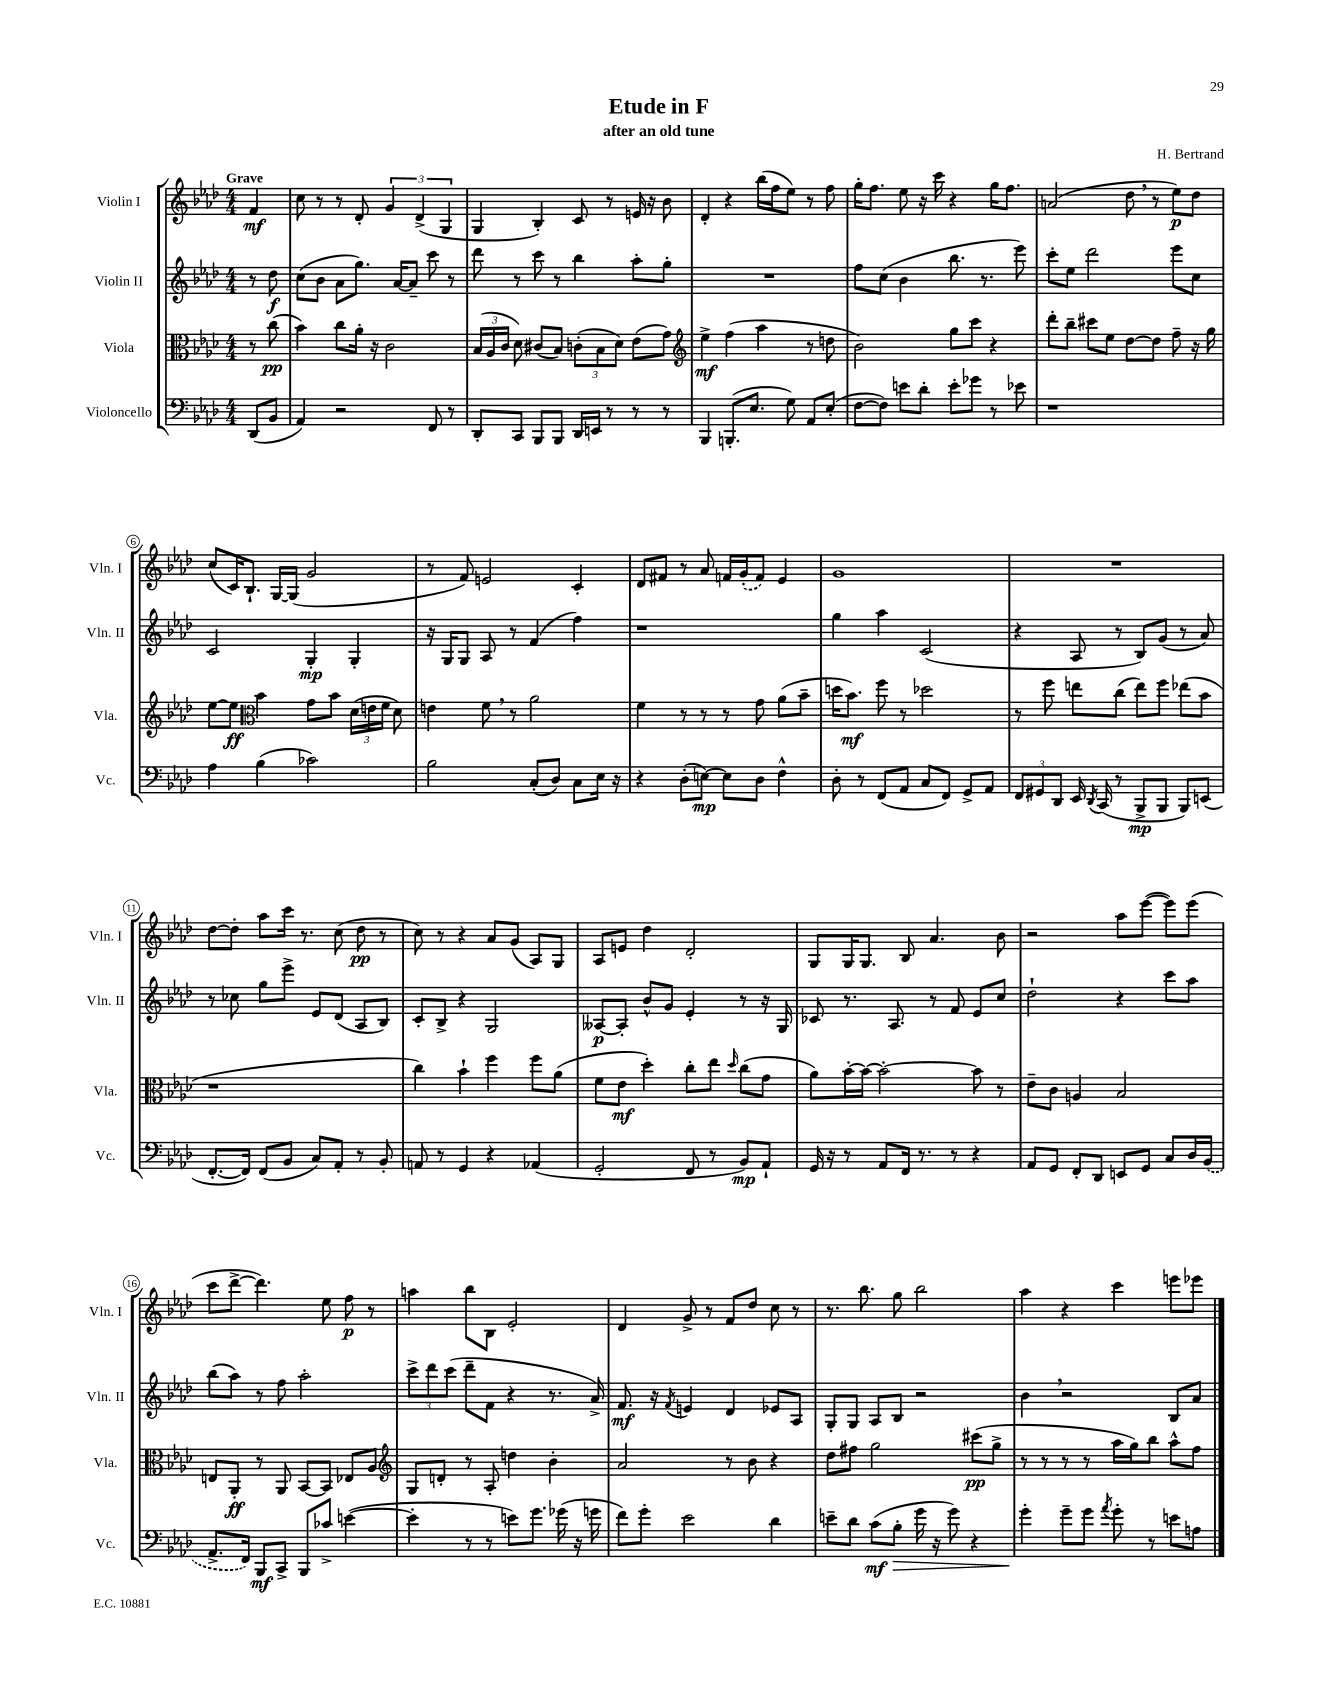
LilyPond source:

\header { title = "Etude in F" composer = "H. Bertrand" subtitle = "after an old tune" }
<<
\new StaffGroup <<
\new Staff = "s0" \with { instrumentName = "Violin I" shortInstrumentName = "Vln. I" } {
    \clef treble \key aes \major \numericTimeSignature \time 4/4 \partial 4 \tempo "Grave"
    \autoBeamOff f'4\mf |
    c''8 r8 r8 des'8-. \tuplet 3/2 { g'4 des'4->( g4 } |
    g4 bes4-.) c'8 r8 e'16 r16 bes'8 |
    des'4-. r4 bes''16[( f''16 ees''8]) r8 f''8 |
    g''16[-. f''8.] ees''8 r16 c'''16 r4 g''16[ f''8.] |
    a'2( des''8 \breathe r8 ees''8[\p) des''8] |
    c''8[( c'16) bes8.]-! g16[~ g16]( g'2 |
    r8 f'8) e'2 c'4-. |
    des'8[ fis'8] r8 aes'8 f'16[ \once \slurDashed g'16-.( f'8]) ees'4 |
    g'1 |
    R1 |
    des''8[~ des''8]-. aes''8[ c'''16] r8. c''8( des''8\pp r8 |
    c''8) r8 r4 aes'8[ g'8]( aes8[) g8] |
    aes8[ e'8] des''4 des'2-. |
    g8[ g16 g8.] bes8 aes'4. bes'8 |
    r2 aes''8[ ees'''8]~( ees'''8[) ees'''8]( |
    c'''8[ des'''8]~-> des'''4.) ees''8 f''8\p r8 |
    a''4 bes''8[ bes8] ees'2-. |
    des'4 g'8-> r8 f'8[ des''8] c''8 r8 |
    r8. bes''8. g''8 bes''2 |
    aes''4 r4 c'''4 e'''8[ ees'''8] \bar "|." |
}
\new Staff = "s1" \with { instrumentName = "Violin II" shortInstrumentName = "Vln. II" } {
    \clef treble \key aes \major \numericTimeSignature \time 4/4 \partial 4
    \autoBeamOff r8 des''8\f |
    c''8[( bes'8] aes'8[ g''8.]) aes'16[~ aes'8]-- c'''8 r8 |
    des'''8 r8 c'''8 r8 bes''4 aes''8[-. g''8]-. |
    R1 |
    f''8[ c''8]( bes'4 bes''8. r8. ees'''8) |
    c'''8[-. ees''8] des'''2 ees'''8[ c''8] |
    c'2 g4-.\mp g4-. |
    r16 g16[ g8] aes8 r8 f'4( f''4) |
    r1 |
    g''4 aes''4 c'2( |
    r4 aes8 r8 bes8[) g'8]( r8 aes'8) |
    r8 ces''8 g''8[ ees'''8]-> ees'8[ des'8]( aes8[ bes8]) |
    c'8[-. bes8]-> r4 g2 |
    aeses8[~\p aeses8]-. bes'8[-^ g'8] ees'4-. r8 r16 g16 |
    ces'8 r8. aes8. r8 f'8 ees'8[ c''8] |
    des''2-! r4 c'''8[ aes''8] |
    bes''8[( aes''8]) r8 f''8 aes''2-. |
    \tuplet 3/2 { c'''8[-> des'''8 c'''8]( } des'''8[-- f'8] r4 r8. aes'16->) |
    f'8.\mf r16 \acciaccatura { f'8 } e'4 des'4 ees'8[ aes8] |
    g8[-. g8] aes8[ bes8] r2 |
    bes'4 \breathe r2 bes8[ aes'8] \bar "|." |
}
\new Staff = "s2" \with { instrumentName = "Viola" shortInstrumentName = "Vla." } {
    \clef alto \key aes \major \numericTimeSignature \time 4/4 \partial 4
    \autoBeamOff r8 c''8\pp( |
    bes'4) c''8[ aes'16]-. r16 c'2 |
    \tuplet 3/2 { bes16[( aes16 c'16] } des'8) cis'8[( bes8]) \tuplet 3/2 { c'8[-.( bes8 des'8]) } ees'8[( g'8]) |
    \clef treble ees''4->\mf f''4( aes''4 r8 d''8 |
    bes'2) g''8[ c'''8] r4 |
    des'''8[-. bes''8]-- cis'''8[ ees''8] des''8[~ des''8] f''8-- r16 g''16 |
    ees''8[~ ees''8]\ff \clef alto bes'4 g'8[ bes'8] \tuplet 3/2 { des'16[( e'16 f'16] } des'8) |
    e'4 f'8 \breathe r8 aes'2 |
    f'4 r8 r8 r8 g'8 aes'8[( bes'8]-- |
    d''16[ bes'8.]\mf) f''8 r8 des''2 |
    r8 f''8 e''8[ c''8]( e''8[) f''8] ees''8[( bes'8] |
    r1 |
    c''4) bes'4-! f''4 f''8[ aes'8]( |
    f'8[ ees'8]\mf des''4-.) c''8[-. ees''8] \grace { des''16 } c''8[( g'8] |
    aes'8[) bes'16~-. bes'16]~ bes'2~-. bes'8 r8 |
    ees'8[-- c'8] a4 bes2 |
    e8[ aes,8]-.\ff r8 aes,8 bes,8[~ bes,8] ees8[ aes8] |
    \clef treble g8[ d'8]-. r8 aes8-. d''4 bes'4-. |
    aes'2 r8 bes'8 r4 |
    des''8[ fis''8] g''2 cis'''8[\pp( g''8]-> |
    r8 r8 r8 r8 aes''16[ g''16) bes''8] aes''8[-^ f''8] \bar "|." |
}
\new Staff = "s3" \with { instrumentName = "Violoncello" shortInstrumentName = "Vc." } {
    \clef bass \key aes \major \numericTimeSignature \time 4/4 \partial 4
    \autoBeamOff des,8[( bes,8] |
    aes,4) r2 f,8 r8 |
    des,8[-. c,8] bes,,8[ bes,,8] des,16[ e,16] r8 r8 r8 |
    bes,,4 b,,8.[-.( ees8.] g8) aes,8[ ees8]-.( |
    f8[~ f8]) e'8[ des'8]-. e'8[-. ges'8] r8 ees'8 |
    r1 |
    aes4 bes4( ces'2) |
    bes2 c8[-.( des8]) c8[ ees16] r16 |
    r4 des8[-.( e8]~\mp) e8[ des8] f4-^ |
    des8-. r8 f,8[( aes,8] c8[ f,8]) g,8[-> aes,8] |
    \tuplet 3/2 { f,8[ gis,8 des,8] } ees,16 \acciaccatura { des,8 } c,16( r8 bes,,8[->\mp bes,,8] bes,,8[) e,8]( |
    f,8.[~-. f,16]) f,8[( bes,8] c8[) aes,8]-. r8 bes,8-. |
    a,8 r8 g,4 r4 aes,4( |
    g,2-. f,8 r8 bes,8[\mp) aes,8]-! |
    g,16 r16 r8 aes,8[ f,16] r8. r8 r4 |
    aes,8[ g,8] f,8[-. des,8] e,8[ g,8] c8[ des16 \once \slurDashed bes,16]( |
    aes,8.[-> f,16]) bes,,8[\mf c,8]-> bes,,8[ ces'8]-> e'4~( |
    e'4-. r8 r8 e'8[) g'8.] ges'16( r16 g'16 |
    f'8[) g'8]-. ees'2 des'4 |
    e'8[-- des'8] c'8[\mf( bes8]-.\> g'16 r16 g'8) r4 |
    g'4-.\! g'8[-- g'8] \acciaccatura { aes'8 } g'8-. r8 e'8[ a8] \bar "|." |
}
>>
>>
\layout { \context { \Score \override BarNumber.stencil = #(make-stencil-circler 0.1 0.3 ly:text-interface::print) } }
